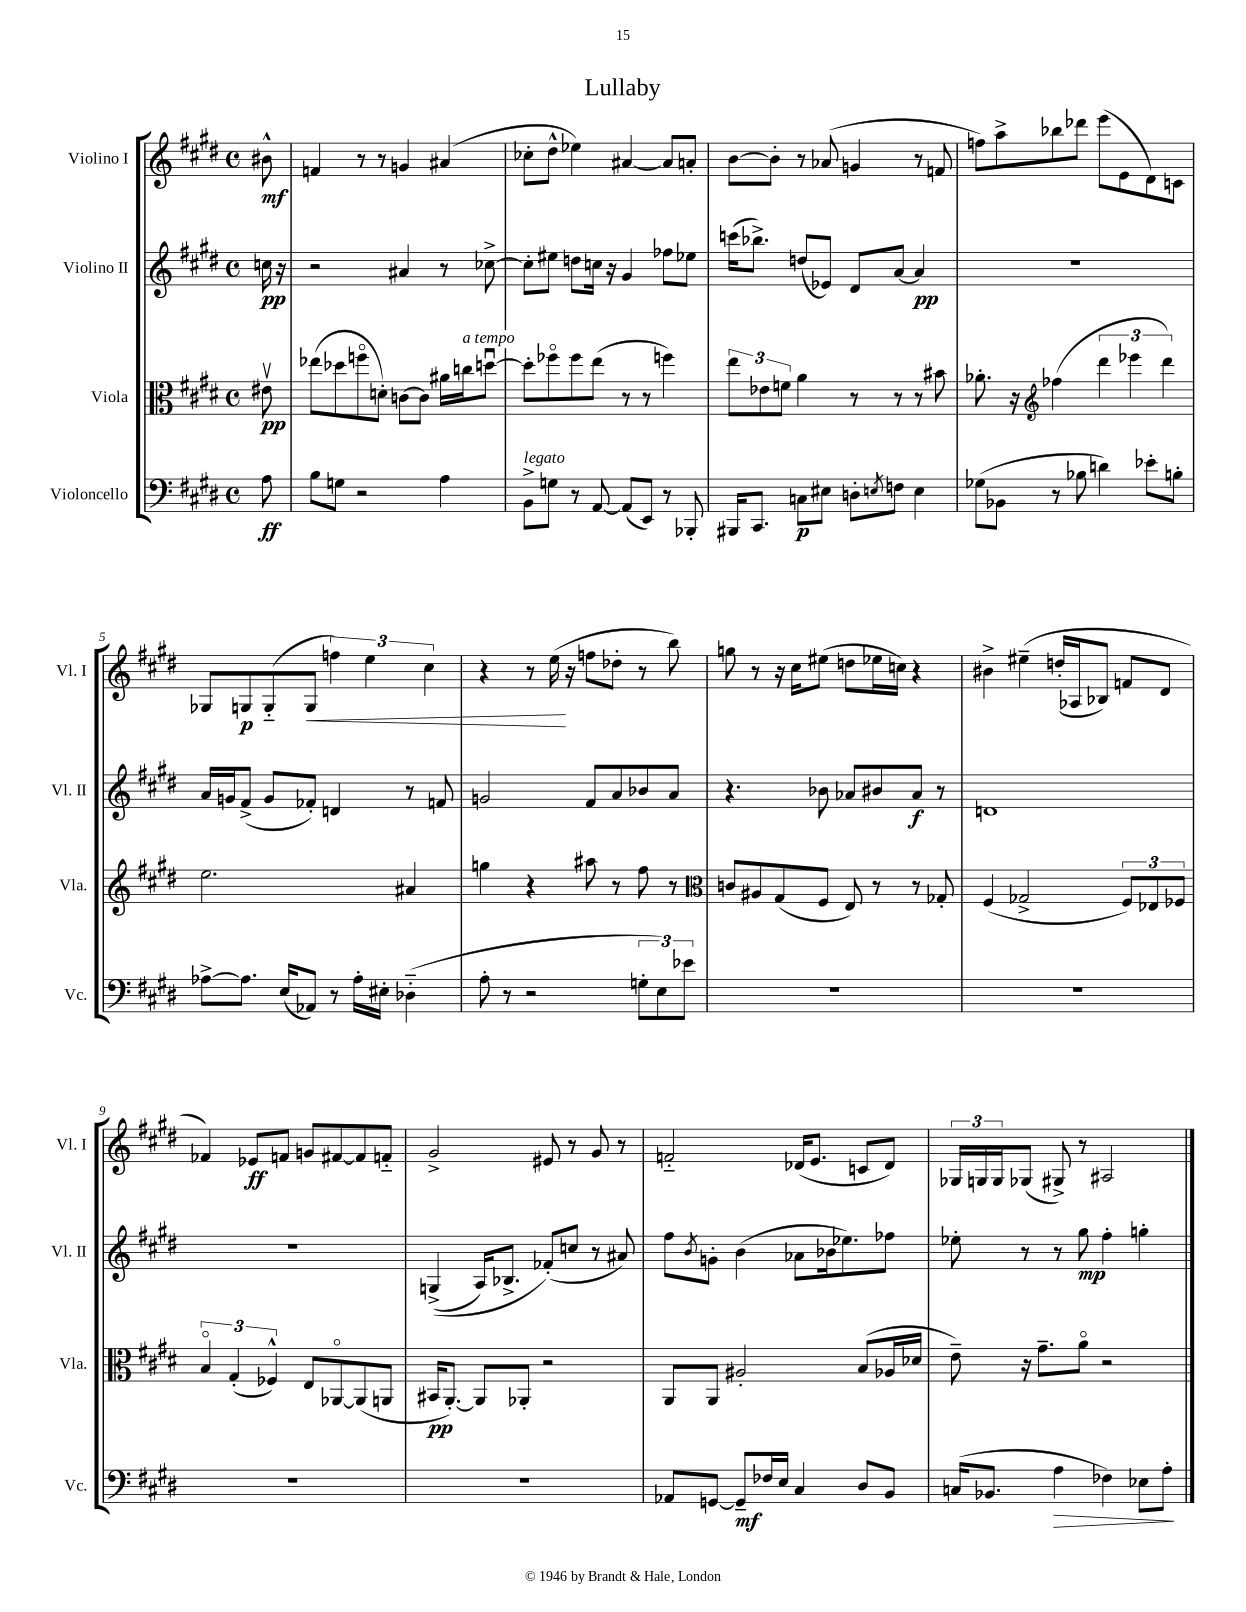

**kern	**kern	**kern	**kern
*staff4	*staff3	*staff2	*staff1
*clefF4	*clefC3	*clefG2	*clefG2
*k[f#c#g#d#]	*k[f#c#g#d#]	*k[f#c#g#d#]	*k[f#c#g#d#]
*M4/4	*M4/4	*M4/4	*M4/4
*met(c)	*met(c)	*met(c)	*met(c)
8A	8e#v	16cc	8b#^^
.	.	16r	.
=	=	=	=
8B	(8ee-	2r	4f
8G	8dd-	.	.
2r	8ffo	.	8r
.	8d')	.	8r
.	[8c	4a#	4g
.	8c]	.	.
4A	16a#	8r	(4a#
.	16cc	.	.
.	[8ddu	[8cc-^	.
=	=	=	=
8BB^	8dd']	8cc-']	8cc-'
8G	8ff-o	8ee#	8dd#^^
8r	8ff-	8dd	4ee-)
[8AA	(8ee	16cc	.
.	.	16r	.
(8AA]	8r	4g#	[4a#
8EE)	8r	.	.
8r	4ff)	8ff-	8a#]
8BBB-'	.	8ee-	8a'
=	=	=	=
16BBB#	12ee	(16ccc	[8b
8.CC#	.	8.bb-^)	.
.	12e-	.	.
.	.	.	8b']
.	12f	.	.
8C	4a	(8dd	8r
8E#	.	8e-)	(8a-
8D'	8r	8d#	4g
8qE	.	.	.
8F	8r	[8a	.
4E	8r	4a]	8r
.	8b#	.	8f
=	=	=	=
(8G-	8.a-'	1r	8ff)
8BB-	.	.	8aa^
.	16r	.	.
*	*clefG2	*	*
8r	(4ff-	.	8bb-
8B-	.	.	8ddd-
4d)	6ddd#	.	(8eee
.	.	.	8e
.	6eee-	.	.
8e-'	.	.	8d#)
.	6ddd#)	.	.
8B'	.	.	8c
=	=	=	=
[8A-^	2.ee	16a	8G-
.	.	16g	.
8.A-]	.	(8f#^	8G
.	.	8g	(8G'~
(16E	.	.	.
8AA-)	.	8f-')	8G
8r	.	4d	6ff)
16A-'	.	.	.
.	.	.	6ee
16E#'	.	.	.
(4D-'~	4a#	8r	.
.	.	.	6cc#
.	.	8f	.
=	=	=	=
8A'	4gg	2g	4r
8r	.	.	.
2r	4r	.	8r
.	.	.	(16ee
.	.	.	16r
.	8aa#	8f#	8ff
.	8r	8a	8dd-'
12G'	8ff#	8b-	8r
12E)	.	.	.
.	8r	8a	8bb)
12e-	.	.	.
=	=	=	=
*	*clefC3	*	*
1r	8c	4.r	8gg
.	8A#	.	8r
.	(8G#	.	16r
.	.	.	16cc#
.	8F#	8b-	(8ee#
.	8E)	8a-	8dd
.	8r	8b#	16ee-
.	.	.	16cc)
.	8r	8a-	4r
.	8G-'	8r	.
=	=	=	=
1r	(4F#	1d	4b#^
.	2G-^	.	&(4ee#~
.	.	.	(16dd'
.	.	.	16A-
.	.	.	8B-)
.	12F#)	.	8f
.	12E-	.	.
.	.	.	8d#
.	12F-	.	.
=	=	=	=
1r	6Bo	1r	4f-&)
.	(6G#'	.	.
.	.	.	8e-
.	6F-^^)	.	.
.	.	.	8f
.	8E	.	8g
.	[8AA-o	.	[8f#
.	(8AA-]	.	8f#]
.	8AA	.	8f'~
=	=	=	=
1r	16BB#	&((4G^	2g#^
.	[8.AA')	.	.
.	8AA]	16A)	.
.	.	8.B-^	.
.	8AA-'	.	.
.	2r	(8f-'&)	8e#
.	.	8cc	8r
.	.	8r	8g#
.	.	8a#)	8r
=	=	=	=
8AA-	8AA	8ff#	2f'~
.	.	8qb	.
[8GG	8AA	8g'	.
8GG~]	2A#'	(4b	.
16F-	.	.	.
16E	.	.	.
4C#	.	8a-	(16d-
.	.	.	8.e
.	.	16b-	.
.	.	8.ee-)	.
8D#	(8B	.	8c
8BB	16A-	8ff-	8d-)
.	16d-	.	.
=	=	=	=
(16C	8e~)	8ee-'	24G-
.	.	.	24G
8.BB-	.	.	.
.	.	.	24G
.	16r	8r	(8G-
.	8.g#~	.	.
4A	.	8r	8G#^)
.	8ao	8gg#	8r
4F-)	2r	4ff#'	2A#
8E-	.	4gg'	.
8A'	.	.	.
==	==	==	==
*-	*-	*-	*-
